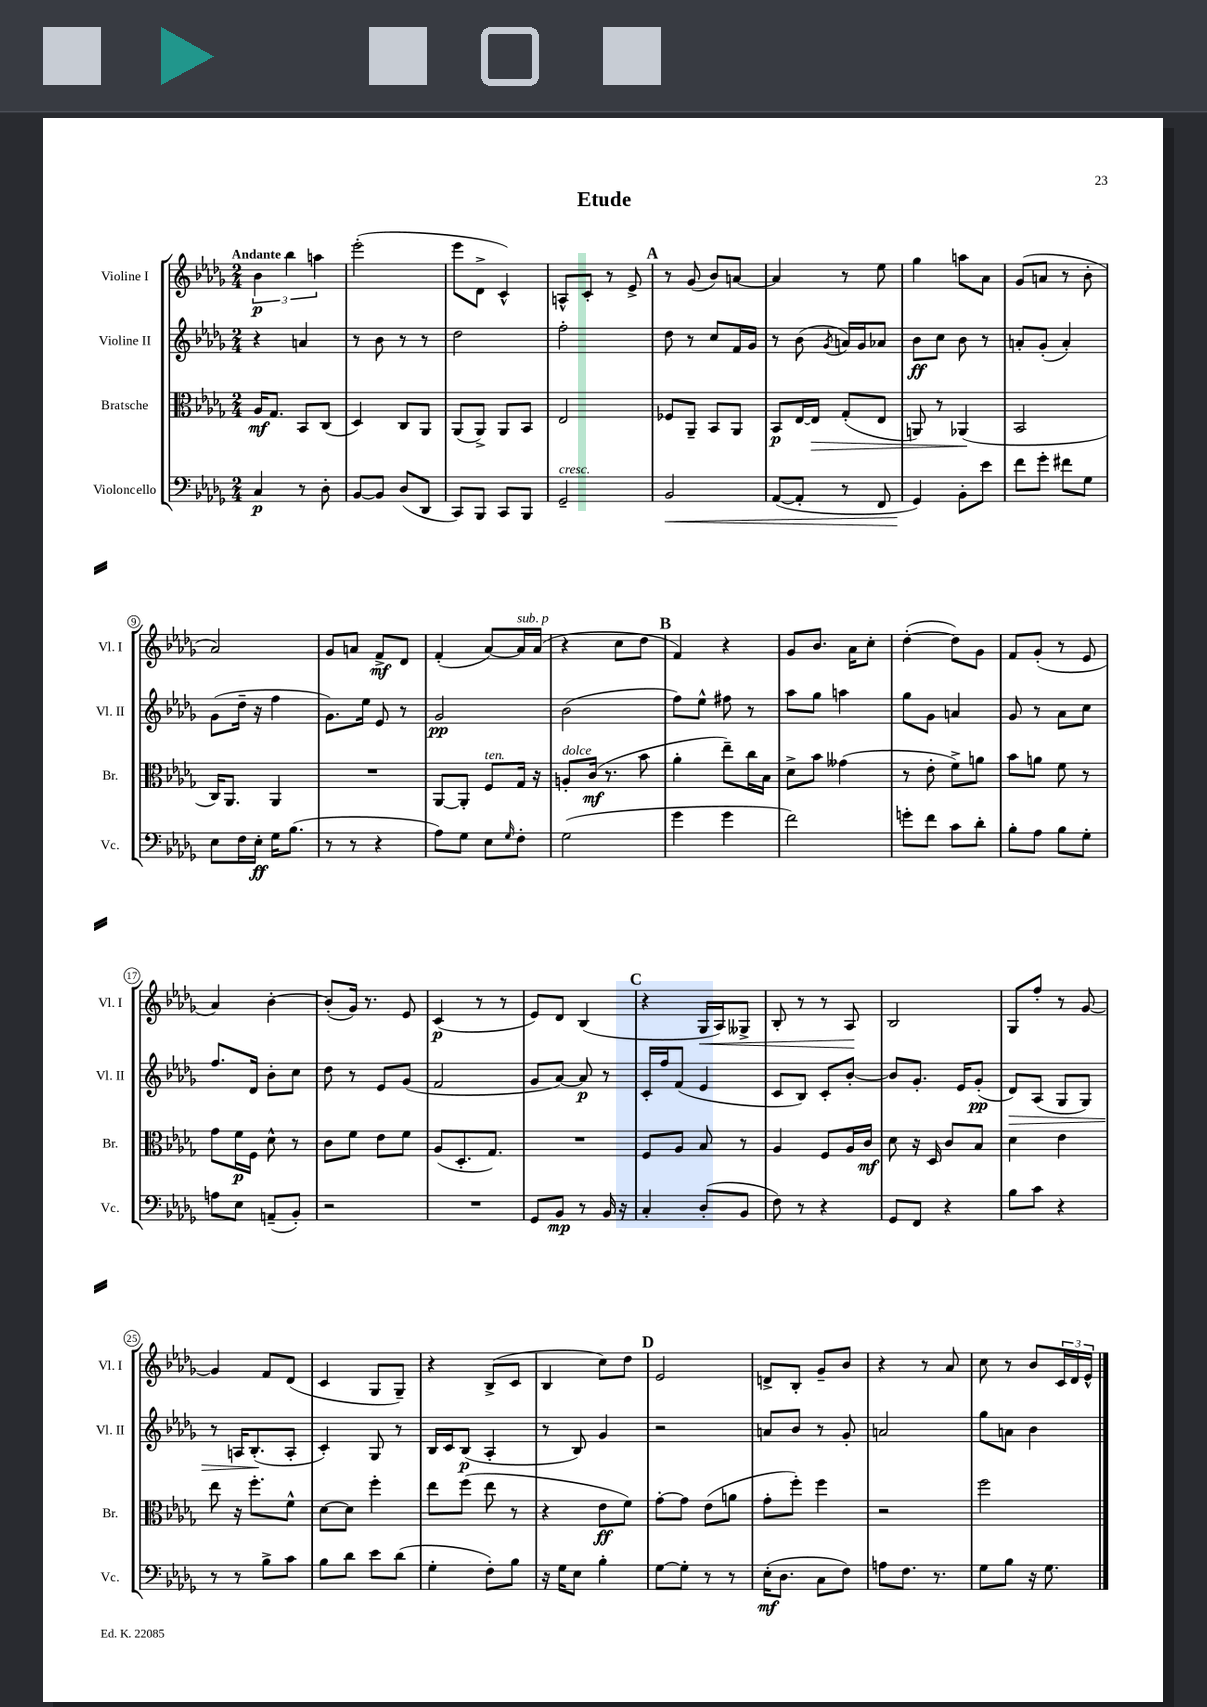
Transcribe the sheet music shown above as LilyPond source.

\header { title = "Etude" }
<<
\new StaffGroup <<
\new Staff = "s0" \with { instrumentName = "Violine I" shortInstrumentName = "Vl. I" } {
    \clef treble \key des \major \numericTimeSignature \time 2/4 \tempo "Andante"
    \tuplet 3/2 { bes'4\p bes''4 a''4 } |
    ees'''2-.( |
    ees'''8 des'8-> c'4-^) |
    a8-^ c'8-. r8 ees'8-> |
    \mark \markup { \bold "A" } r8 ges'8( bes'8) a'8~ |
    a'4 r8 ees''8 |
    ges''4 a''8 aes'8 |
    ges'8( a'8 r8 bes'8-. |
    aes'2) |
    ges'8 a'8 f'8->\mf des'8 |
    f'4-.( aes'8~) aes'16^\markup { \italic "sub. p" } aes'16( |
    r4 c''8 des''8 |
    \mark \markup { \bold "B" } f'4) r4 |
    ges'8 bes'8. aes'16 c''8-. |
    des''4~-.( des''8) ges'8 |
    f'8 ges'8-.( r8 ees'8 |
    aes'4) bes'4~-. |
    bes'8-.( ges'16) r8. ees'8 |
    c'4\p( r8 r8 |
    ees'8) des'8 bes4( |
    \mark \markup { \bold "C" } r4 ges16\< aes16) geses8-> |
    bes8-. r8 r8 aes8\! |
    bes2 |
    ges8 f''8-. r8 ges'8~ |
    ges'4 f'8 des'8( |
    c'4 ges8 ges8--) |
    r4 bes8->( c'8 |
    bes4 c''8) des''8 |
    \mark \markup { \bold "D" } ees'2 |
    d'8-> bes8-. ges'8-- bes'8 |
    r4 r8 aes'8 |
    c''8 r8 bes'8 \tuplet 3/2 { c'16 des'16 ees'16-^ } \bar "|." |
}
\new Staff = "s1" \with { instrumentName = "Violine II" shortInstrumentName = "Vl. II" } {
    \clef treble \key des \major \numericTimeSignature \time 2/4
    r4 a'4 |
    r8 bes'8 r8 r8 |
    des''2 |
    f''2-. |
    \mark \markup { \bold "A" } des''8 r8 c''8 f'16 ges'16 |
    r8 bes'8( \acciaccatura { ges'8 } a'16) ges'16 aes'8 |
    bes'8\ff c''8 bes'8 r8 |
    a'8-. ges'8-.( a'4-.) |
    ges'8( des''16-- r16 f''4 |
    ges'8.) ees''16 ees'8 r8 |
    ges'2\pp |
    bes'2( |
    \mark \markup { \bold "B" } f''8) ees''8-^ fis''8 r8 |
    aes''8 ges''8 a''4 |
    ges''8 ges'8 a'4 |
    ges'8 r8 aes'8 c''8 |
    f''8. des'16 bes'8-. c''8 |
    des''8 r8 ees'8 ges'8( |
    f'2 |
    ges'8 aes'8~) aes'8\p r8 |
    \mark \markup { \bold "C" } c'16-. f''16 f'8( ees'4 |
    c'8 bes8) c'8-. bes'8~-. |
    bes'8 ges'8.-. ees'16 ges'8-.\pp( |
    des'8\>) aes8( ges8 ges8) |
    r8 a16 bes8.-.\!( a8-. |
    c'4-.) ges8 r8 |
    bes16 c'16 bes8\p( aes4-. |
    r8 bes8) ges'4 |
    \mark \markup { \bold "D" } r2 |
    a'8 bes'8 r8 ges'8-. |
    a'2 |
    ges''8 a'8 bes'4 \bar "|." |
}
\new Staff = "s2" \with { instrumentName = "Bratsche" shortInstrumentName = "Br." } {
    \clef alto \key des \major \numericTimeSignature \time 2/4
    aes16\mf ges8. bes,8 c8( |
    des4) c8 aes,8 |
    aes,8( aes,8->) aes,8 bes,8 |
    ees2 |
    \mark \markup { \bold "A" } fes8 aes,8-- bes,8 aes,8 |
    bes,8\p ees16~ ees16\> ges8-.( ees8 |
    a,8) r8 aes,4\!( |
    bes,2 |
    c16) aes,8. aes,4 |
    R2 |
    aes,8~ aes,8-. f8^\markup { \italic "ten." } ges16 r16 |
    a8-.^\markup { \italic "dolce" } c'16\mf( r8. bes'8 |
    \mark \markup { \bold "B" } aes'4-. ees''8--) c''16 bes16 |
    des'8-> bes'8 geses'4( |
    r8 ees'8-. f'8->) a'8 |
    bes'8 a'8 f'8 r8 |
    ges'8 f'16\p f16 des'8-^ r8 |
    c'8 f'8 ees'8 f'8 |
    aes8( des8.-. ges8.) |
    R2 |
    \mark \markup { \bold "C" } f8 aes8 bes8 r8 |
    aes4 f8 aes16 c'16\mf |
    des'8 r16 des16 c'8 bes8 |
    des'4 ees'4 |
    ees''8 r16 f''8.-. f'8-^ |
    des'8~ des'8 f''4-. |
    ees''8 f''8( ees''8 r8 |
    r4 ees'8\ff f'8) |
    \mark \markup { \bold "D" } ges'8~-. ges'8 ees'8( a'8 |
    ges'8-. f''8-.) f''4 |
    r2 |
    f''2 \bar "|." |
}
\new Staff = "s3" \with { instrumentName = "Violoncello" shortInstrumentName = "Vc." } {
    \clef bass \key des \major \numericTimeSignature \time 2/4
    c4\p r8 des8-. |
    bes,8~ bes,8 des8( des,8 |
    c,8) bes,,8 c,8 bes,,8 |
    ges,2--^\markup { \italic "cresc." } |
    \mark \markup { \bold "A" } bes,2\< |
    aes,8~( aes,8-. r8 f,8 |
    ges,4\!) bes,8-. ees'8 |
    f'8 ges'8-. fis'8 ges8 |
    ees8 f16 ees16-.\ff ges16 bes8.( |
    r8 r8 r4 |
    aes8) ges8 ees8 \grace { ges16 } f8-. |
    ges2( |
    \mark \markup { \bold "B" } ges'4 ges'4 |
    f'2) |
    g'8-. f'8 c'8 des'8-. |
    bes8-. aes8 bes8 ges8-. |
    a8 ees8 a,8--( bes,8-.) |
    r2 |
    R2 |
    ges,8 bes,8\mp r8 bes,16 r16 |
    \mark \markup { \bold "C" } c4-. des8-.( bes,8 |
    f8) r8 r4 |
    ges,8 f,8 r4 |
    bes8 c'8 r4 |
    r8 r8 bes8-> c'8 |
    bes8 des'8 ees'8 des'8( |
    ges4-. f8-.) bes8 |
    r16 ges16 ees8 bes4-. |
    \mark \markup { \bold "D" } ges8~ ges8-. r8 r8 |
    ees16-.\mf( des8. c8 f8) |
    a8 f8. r8. |
    ges8 bes8 r16 ges8. \bar "|." |
}
>>
>>
\layout { \context { \Score \override BarNumber.stencil = #(make-stencil-circler 0.1 0.3 ly:text-interface::print) } }
